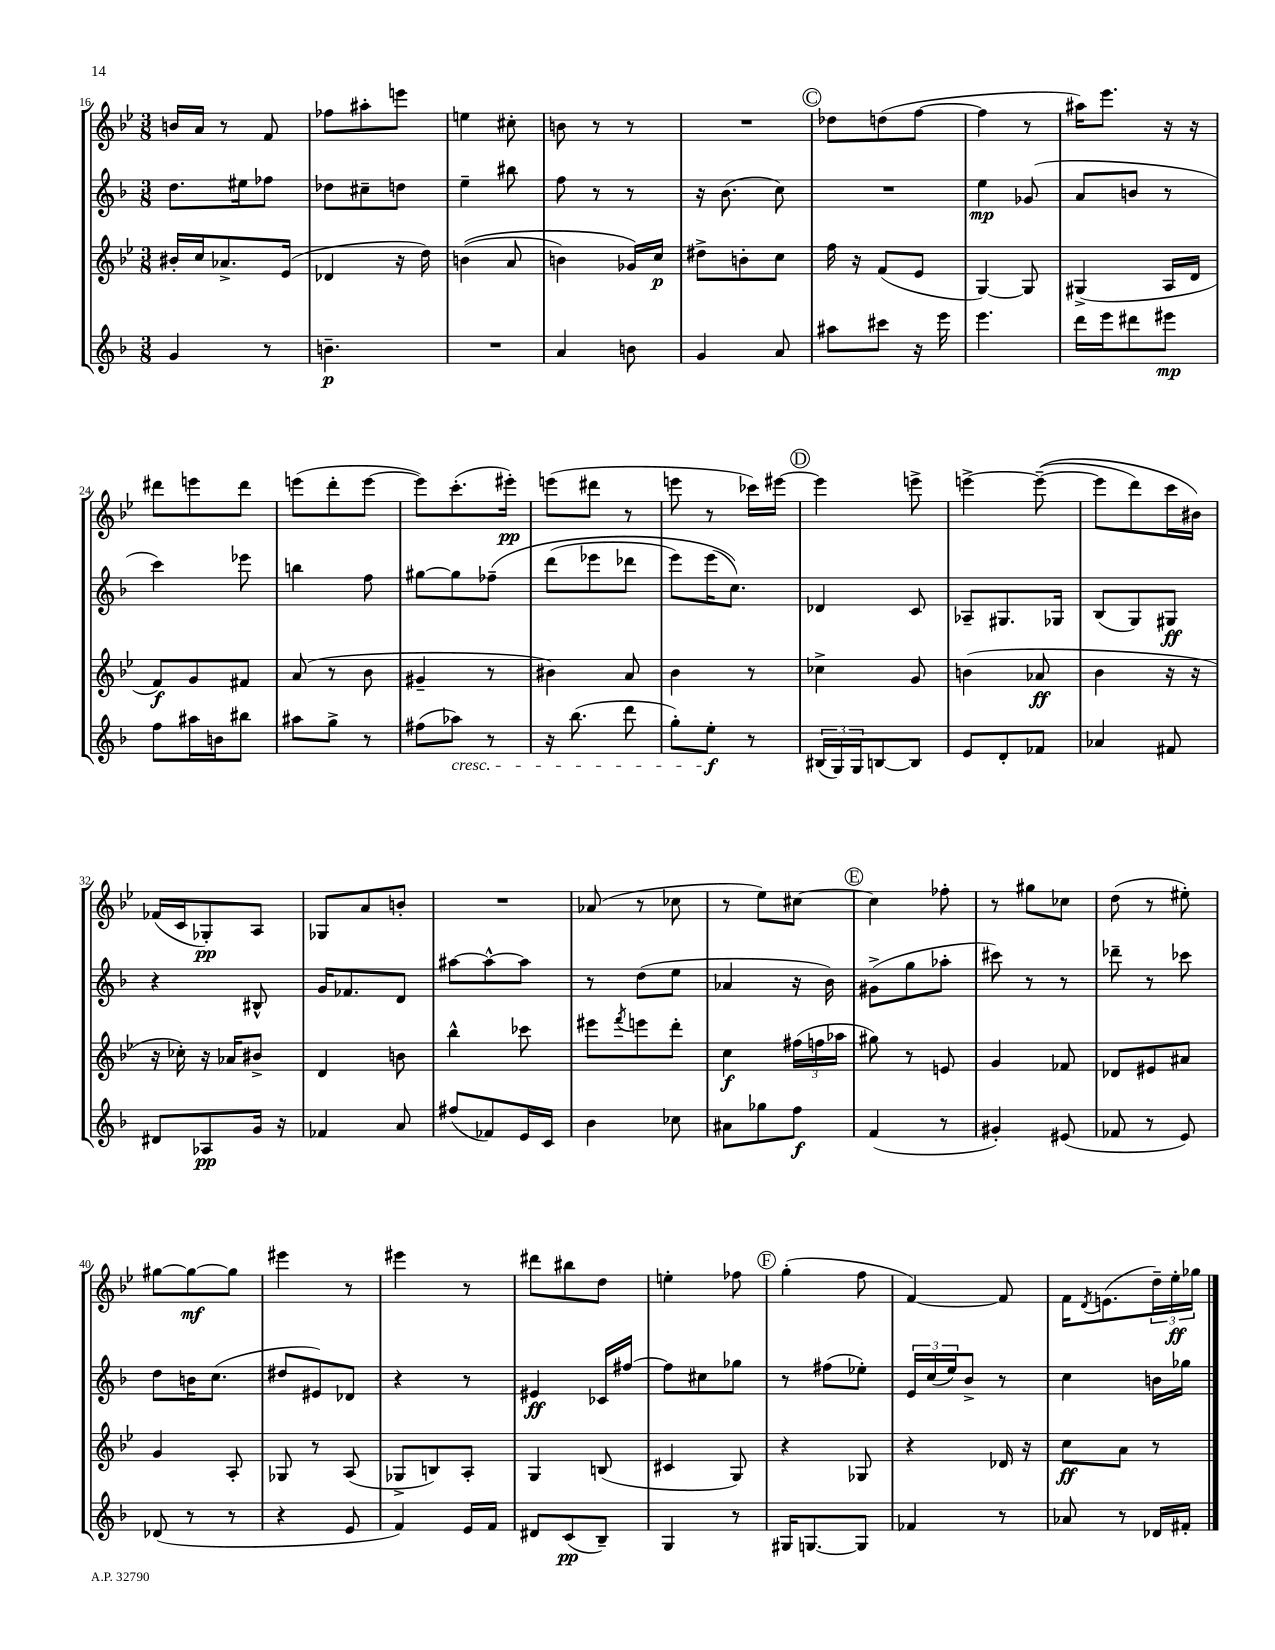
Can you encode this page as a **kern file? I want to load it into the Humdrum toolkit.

**kern	**kern	**kern	**kern
*staff4	*staff3	*staff2	*staff1
*clefG2	*clefG2	*clefG2	*clefG2
*k[b-]	*k[b-e-]	*k[b-]	*k[b-e-]
*M3/8	*M3/8	*M3/8	*M3/8
4g	16b#'	8.dd	16b
.	16cc	.	16a
.	8.a-^	.	8r
.	.	16ee#	.
8r	.	8ff-	8f
.	(16e-	.	.
=	=	=	=
4.b~	4d-	8dd-	8ff-
.	.	8cc#~	8aa#'
.	16r	8dd	8eee
.	16dd)	.	.
=	=	=	=
4.r	&((4b	4ee~	4ee
.	8a	8bb#	8cc#'
=	=	=	=
4a	4b)	8ff	8b
.	.	8r	8r
8b	16g-&)	8r	8r
.	16cc	.	.
=	=	=	=
4g	8dd#^	16r	4.r
.	.	(8.b-	.
.	8b'	.	.
8a	8cc	8cc)	.
=	=	=	=
8aa#	16ff	4.r	8dd-
.	16r	.	.
8ccc#	(8f	.	(8dd
16r	8e-	.	[8ff
16eee	.	.	.
=	=	=	=
4.eee	[4G)	4ee	4ff]
.	8G]	(8g-	8r
=	=	=	=
16ddd	(4G#^	8a	16aa#)
16eee	.	.	8.eee-
8ddd#	.	8b	.
8eee#	16A	8r	16r
.	16d	.	16r
=	=	=	=
8ff	8f)	4ccc)	8ddd#
16aa#	8g	.	8eee
16b	.	.	.
8bb#	8f#	8eee-	8ddd#
=	=	=	=
8aa#	(8a	4bb	(8eee
8gg^	8r	.	8ddd'
8r	8b-	8ff	[8eee
=	=	=	=
(8ff#	4g#~	[8gg#	8eee])
8aa-)	.	8gg#]	(8.ccc'
8r	8r	&(8ff-~	.
.	.	.	16eee#')
=	=	=	=
16r	4b#)	(8ddd	(8eee
(8.bb-	.	.	.
.	.	8eee-	8ddd#
8ddd	8a	8ddd-	8r
=	=	=	=
8gg')	4b-	8eee)	8eee
8ee'	.	(16eee	8r
.	.	8.cc)&)	.
8r	8r	.	16ccc-)
.	.	.	[16eee#
=	=	=	=
(24B#	4cc-^	4d-	4eee#]
24G)	.	.	.
24G	.	.	.
[8B	.	.	.
8B]	8g	8c	8eee^
=	=	=	=
8e	(4b	8A-~	[4eee^
8d'	.	8.G#	.
8f-	8a-	.	&((8eee~_
.	.	16G-	.
=	=	=	=
4a-	4b-	(8B-	8eee]
.	.	8G)	8ddd)
8f#	16r	8G#	16ccc
.	16r	.	16b#&)
=	=	=	=
8d#	16r	4r	(16f-
.	16cc-')	.	16c
8A-	16r	.	8G-')
.	16a-	.	.
16g	8b#^	8B#^^	8A
16r	.	.	.
=	=	=	=
4f-	4d	16g	8G-
.	.	8.f-	.
.	.	.	8a
8a	8b	8d	8b'
=	=	=	=
(8ff#	4bb-^^	[8aa#	4.r
8f-)	.	8aa#^^_	.
16e	8ccc-	8aa#]	.
16c	.	.	.
=	=	=	=
4b-	8eee#	8r	(8a-
.	8qfff	.	.
.	8eee	(8dd	8r
8cc-	8ddd'	8ee	8cc-
=	=	=	=
8a#	4cc	4a-	8r
8gg-	.	.	8ee-)
8ff	(24ff#	16r	[8cc#
.	24ff	.	.
.	.	16b-)	.
.	24aa-	.	.
=	=	=	=
(4f	8gg#)	(8g#^	4cc#]
.	8r	8gg	.
8r	8e	8aa-'	8ff-'
=	=	=	=
4g#')	4g	8ccc#)	8r
.	.	8r	8gg#
(8e#	8f-	8r	8cc-
=	=	=	=
8f-	8d-	8ddd-~	(8dd
8r	8e#	8r	8r
8e)	8a#	8ccc-	8ee#')
=	=	=	=
(8d-	4g	8dd	[8gg#
8r	.	16b	8gg#_
.	.	(8.cc	.
8r	8A'	.	8gg#]
=	=	=	=
4r	8G-	8dd#	4eee#
.	8r	8e#)	.
8e	(8A	8d-	8r
=	=	=	=
4f)	8G-^	4r	4eee#
.	8B)	.	.
16e	8A'	8r	8r
16f	.	.	.
=	=	=	=
8d#	4G	4e#	8ddd#
(8c	.	.	8bb#
8B-~)	(8B	16c-	8dd
.	.	[16ff#	.
=	=	=	=
4G	4c#	8ff#]	4ee'
.	.	8cc#	.
8r	8G)	8gg-	8ff-
=	=	=	=
16G#	4r	8r	(4gg'
[8.G	.	.	.
.	.	(8ff#	.
8G]	8G-	8ee-')	8ff
=	=	=	=
4f-	4r	24e	[4f)
.	.	(24cc	.
.	.	24ee)	.
.	.	8b-^	.
8r	16d-	8r	8f]
.	16r	.	.
=	=	=	=
8a-	8cc	4cc	16f
.	.	.	8qd
.	.	.	(8.e
8r	8a	.	.
16d-	8r	16b	24dd~)
.	.	.	24ee-'
16f#'	.	16gg-	.
.	.	.	24gg-
==	==	==	==
*-	*-	*-	*-
